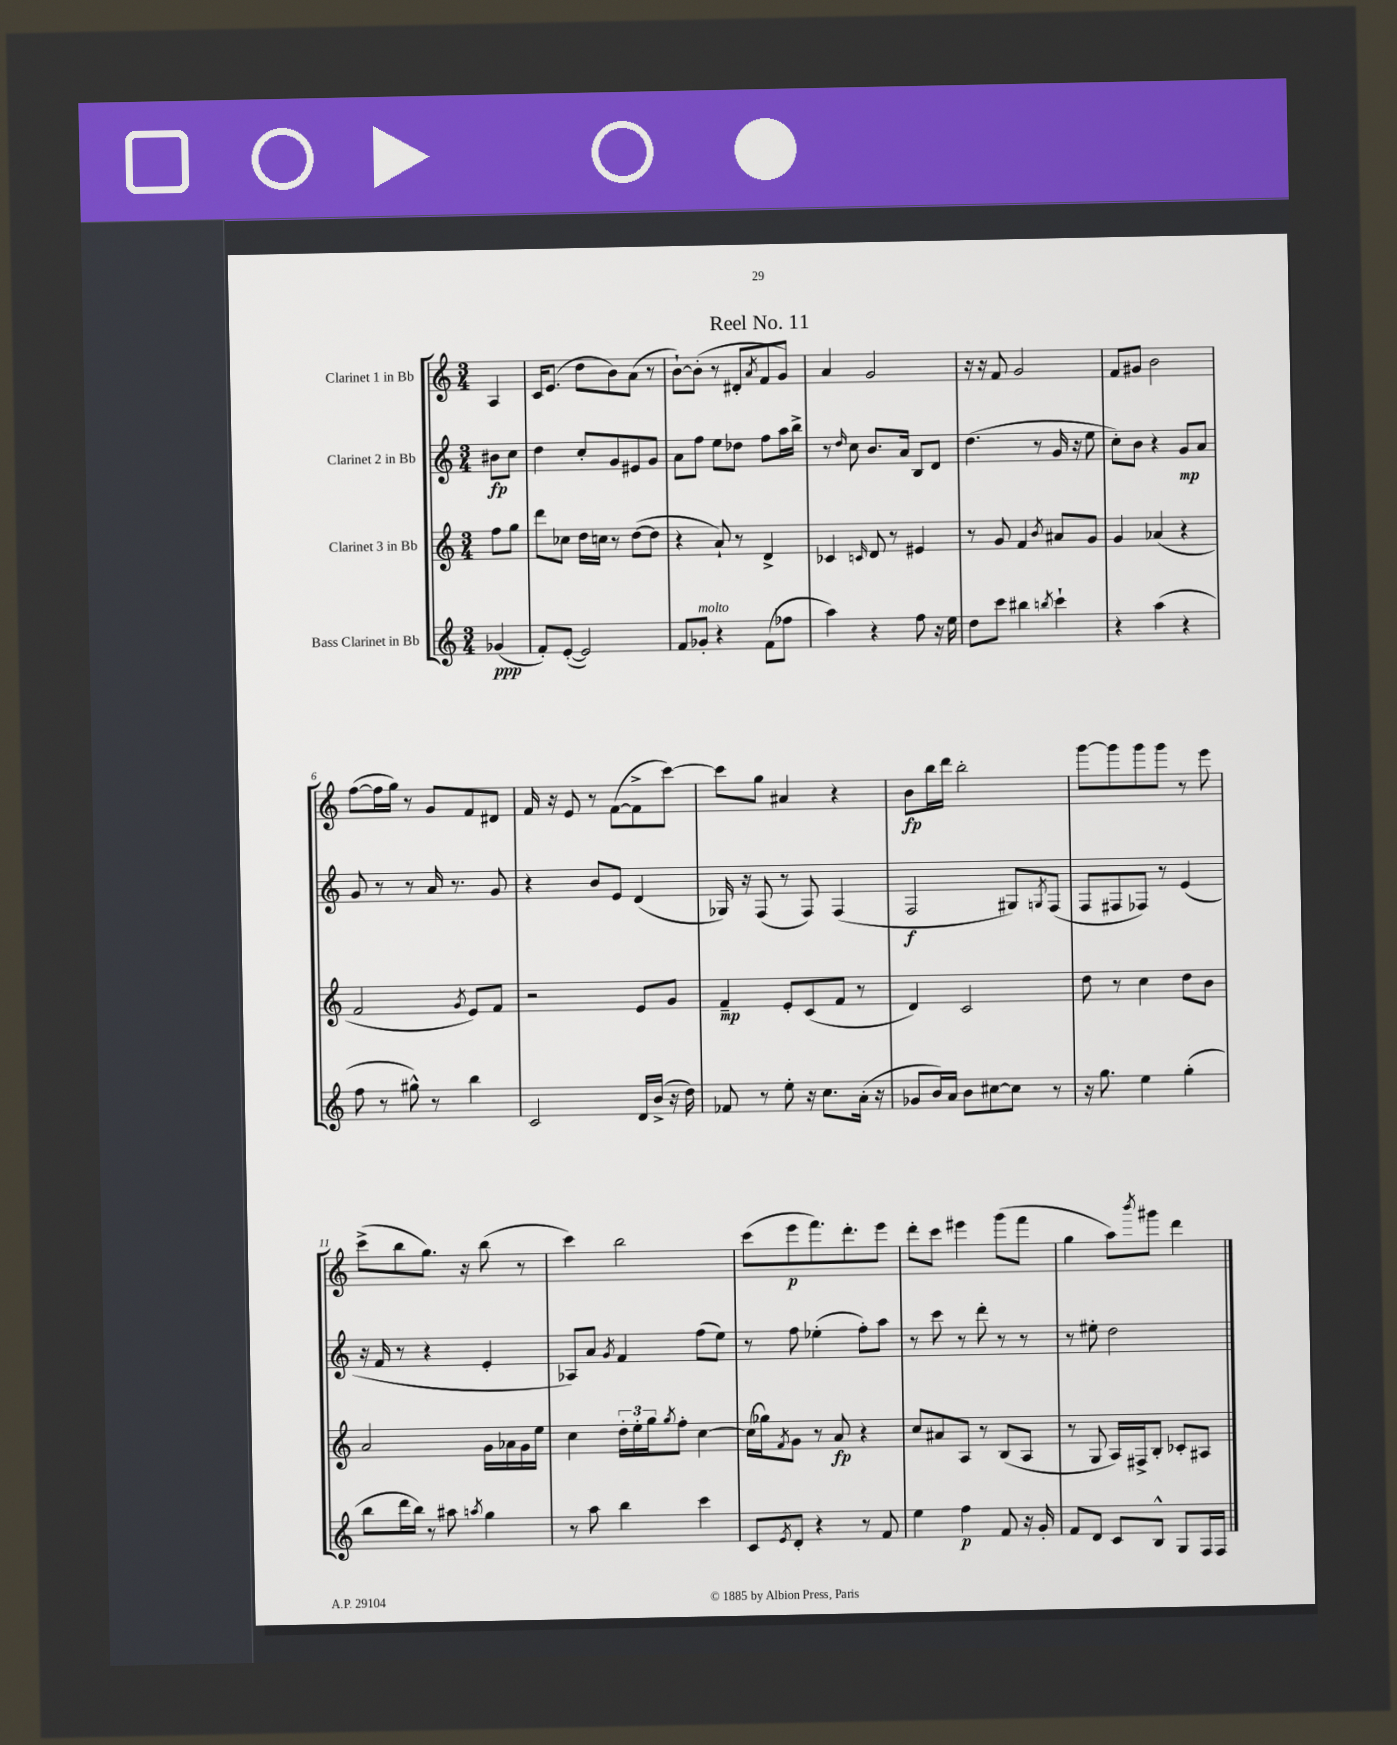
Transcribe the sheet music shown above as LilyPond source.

\header { title = "Reel No. 11" }
<<
\new StaffGroup <<
\new Staff = "s0" \with { instrumentName = "Clarinet 1 in Bb" } {
    \clef treble \key c \major \numericTimeSignature \time 3/4 \partial 4
    a4 |
    c'16 e'8.( d''8 b'8) a'8( r8 |
    b'8~-!) b'8-.( r8 dis'8-. \acciaccatura { a'8 } f'8 g'8) |
    a'4 g'2 |
    r16 r16 f'8 g'2 |
    f'8 gis'8 b'2 |
    f''8~( f''16 g''16) r8 g'8 f'8 dis'8 |
    f'16 r16 e'8 r8 f'8~( f'8-> c'''8~) |
    c'''8 g''8 ais'4 r4 |
    b'8\fp b''16 d'''16 b''2-. |
    g'''8~ g'''8 g'''8 g'''8 r8 e'''8 |
    c'''8->( b''8 g''8.) r16 b''8( r8 |
    c'''4) b''2 |
    c'''8( e'''8\p f'''8.) d'''8.-. e'''8 |
    d'''8-. c'''8 eis'''4 g'''8( f'''8 |
    g''4 a''8) \acciaccatura { b'''8 } gis'''8 d'''4 \bar "|." |
}
\new Staff = "s1" \with { instrumentName = "Clarinet 2 in Bb" } {
    \clef treble \key c \major \numericTimeSignature \time 3/4 \partial 4
    bis'8\fp c''8 |
    d''4 c''8-. g'8 eis'8 g'8 |
    a'8 f''8 e''8 des''8 f''8 a''16 b''16-> |
    r8 \grace { d''16 } c''8 b'8. a'16 b8 d'8 |
    d''4.( r8 g'16 r16 e''8 |
    c''8-.) b'8 r4 g'8\mp a'8 |
    g'8 r8 r8 a'16 r8. g'8 |
    r4 b'8 e'8 d'4( |
    ges16) r16 f8( r8 f8) f4( |
    f2\f gis8) \acciaccatura { g8 } f8( |
    f8 fis8 fes8) r8 e'4( |
    r16 f'16 r8 r4 e'4-. |
    aes8) a'8 \acciaccatura { g'8 } f'4 f''8( e''8) |
    r8 f''8 ees''4-.( f''8-.) a''8 |
    r8 c'''8 r8 d'''8-. r8 r8 |
    r8 eis''8-. d''2 \bar "|." |
}
\new Staff = "s2" \with { instrumentName = "Clarinet 3 in Bb" } {
    \clef treble \key c \major \numericTimeSignature \time 3/4 \partial 4
    f''8 g''8 |
    d'''8 ces''8 d''16 c''16 r8 d''8~( d''8 |
    r4 a'8-!) r8 d'4-> |
    ces'4 \grace { c'16 } d'8 r8 eis'4 |
    r8 g'8 f'4 \acciaccatura { b'8 } ais'8 g'8 |
    g'4 aes'4( r4 |
    f'2 \acciaccatura { g'8 } e'8) f'8 |
    r2 e'8 g'8 |
    f'4--\mp e'8-. c'8( f'8 r8 |
    d'4) c'2 |
    d''8 r8 c''4 d''8 b'8 |
    a'2 g'16 aes'16 g'16 e''16 |
    c''4 \tuplet 3/2 { d''16-. e''16-. g''16 } \acciaccatura { g''8 } f''8-. c''4~ |
    c''16( ges''16) \acciaccatura { f'8 } g'8 r8 a'8\fp r4 |
    c''8 ais'8 a8 r8 b8( a8 |
    r8 g8 a16) fis16-> b8-. ces'8-. ais8 \bar "|." |
}
\new Staff = "s3" \with { instrumentName = "Bass Clarinet in Bb" } {
    \clef treble \key c \major \numericTimeSignature \time 3/4 \partial 4
    ges'4\ppp( |
    f'8-.) e'8~-.( e'2) |
    f'8 ges'8-.^\markup { \italic "molto" } r4 f'8( fes''8 |
    a''4) r4 f''8 r16 e''16 |
    d''8 c'''8 bis''4 \acciaccatura { b''8 } c'''4-! |
    r4 a''4( r4 |
    f''8 r8 gis''8-^) r8 b''4 |
    c'2 d'16 b'16->( r16 d''16) |
    fes'8 r8 e''8-. r16 c''8. a'16-.( r16 |
    ges'8 b'16) a'16 b'8 cis''8~ cis''8 r8 |
    r16 g''8. e''4 g''4-.( |
    b''8 d'''16 b''16) r8 ais''8 \acciaccatura { a''8 } g''4 |
    r8 a''8 b''4 c'''4 |
    c'8 \acciaccatura { e'8 } d'8-. r4 r8 f'8 |
    e''4 f''4\p f'8 r16 g'16-. |
    f'8 d'8 c'8 b8-^ g8 f16 f16 \bar "|." |
}
>>
>>
